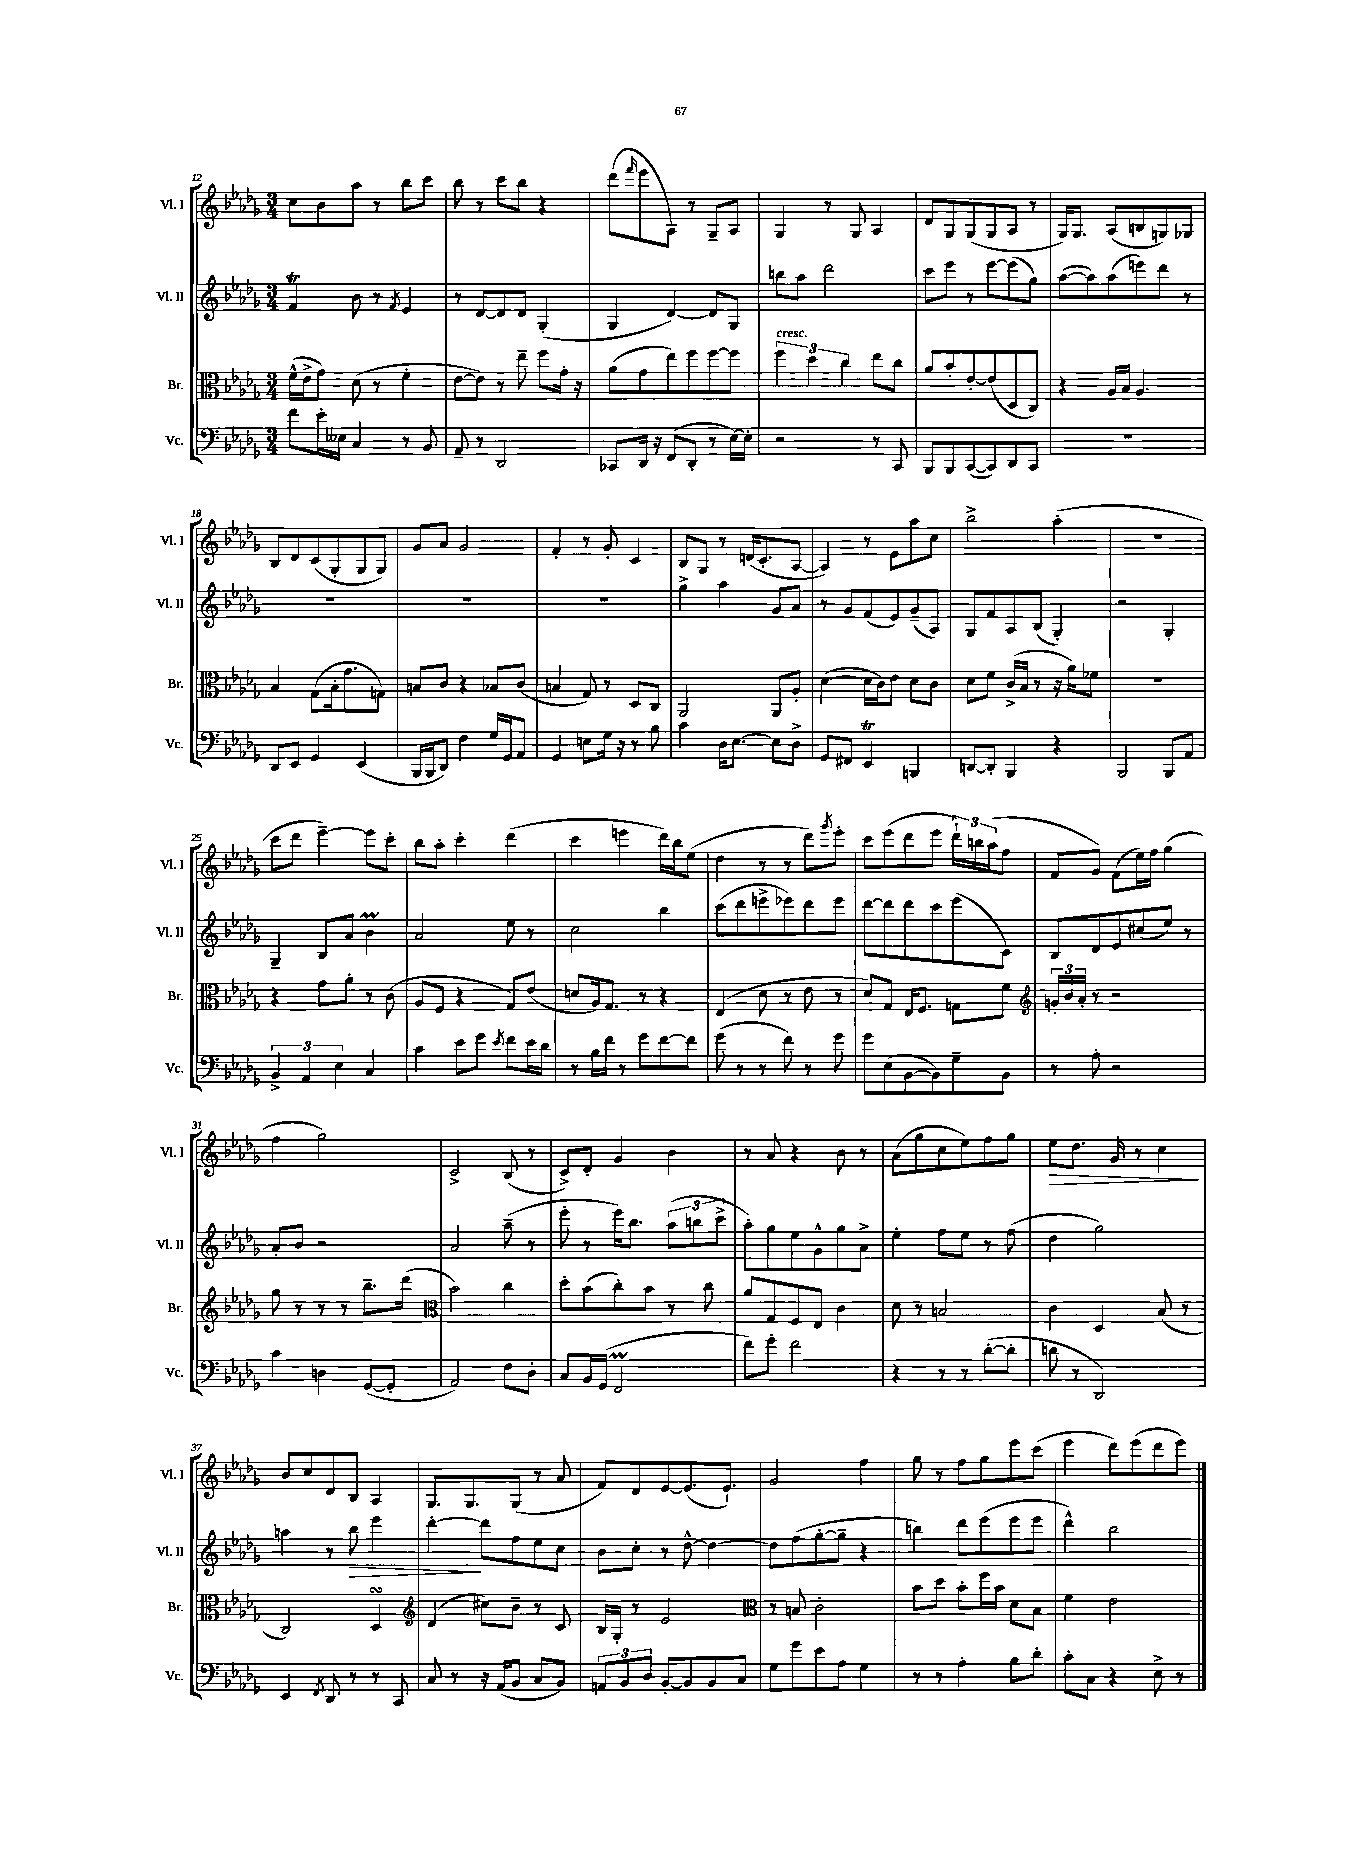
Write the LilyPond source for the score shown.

<<
\new StaffGroup <<
\new Staff = "s0" \with { instrumentName = "Vl. I" shortInstrumentName = "Vl. I" } {
    \clef treble \key des \major \numericTimeSignature \time 3/4
    c''8 bes'8 aes''8 r8 bes''8 c'''8 |
    bes''8 r8 c'''8 bes''8 r4 |
    des'''8( \grace { f'''16 } ees'''8 aes8) r8 ges8-- aes8 |
    ges4 r8 ges8 aes4 |
    des'8 ges8 ges8( ges8 aes8 r8 |
    ges16) ges8. aes8( b8 g8) ges8 |
    bes8 des'8 c'8( ges8-. ges8 ges8) |
    ges'8 aes'8 ges'2 |
    f'4-. r8 ges'8-. c'4 |
    bes8 ges8 r8 d'16( c'8.-. aes8~ |
    aes4) r8 ees'8 aes''8 c''8 |
    bes''2-> aes''4-.( |
    R2. |
    c'''8 des'''8 ees'''4~--) ees'''8 c'''8-. |
    bes''8 aes''8-. c'''4-. des'''4( |
    c'''4 e'''4 des'''16) bes''16 ees''8( |
    des''4 r8 r8 des'''8) \acciaccatura { ges'''8 } ees'''8-. |
    c'''8 ees'''8( des'''8 ees'''8 \tuplet 3/2 { des'''16-!) b''16 aes''16( } f''8 |
    f'8 ges'8) f'8( ees''16) f''16 ges''4( |
    f''4 ges''2) |
    c'2-> bes8( r8 |
    c'8->) des'8-. ges'4 bes'4 |
    r8 aes'8 r4 bes'8 r8 |
    aes'8( ges''8 c''8 ees''8) f''8 ges''8 |
    ees''8\> des''8. ges'16 r8 c''4\! |
    bes'8 c''8 des'8 bes8 aes4 |
    ges8. ges8. ges8( r8 aes'8 |
    f'8) des'8 ees'8~ ees'8.( ees'8.-!) |
    ges'2 f''4 |
    ges''8 r8 f''8 ges''8 ees'''8 c'''8( |
    ees'''4 des'''8) ees'''8( des'''8 ees'''8) \bar "|." |
}
\new Staff = "s1" \with { instrumentName = "Vl. II" shortInstrumentName = "Vl. II" } {
    \clef treble \key des \major \numericTimeSignature \time 3/4
    f'4\trill bes'8 r8 \acciaccatura { f'8 } ees'4 |
    r8 des'8~ des'8 des'8 ges4-.( |
    ges4 des'4~) des'8 ges8 |
    b''8 aes''8 des'''2 |
    c'''8 ees'''8 r8 ees'''8~ ees'''8( ges''8) |
    aes''8~( aes''8) aes''8( e'''8) des'''8 r8 |
    R2. |
    R2. |
    R2. |
    ges''4-> aes''4 ges'8 aes'8 |
    r8 ges'8 f'8( ees'8) ges'8--( aes8) |
    ges8 f'8 aes8 bes8( ges4-.) |
    r2 ges4-. |
    ges4-- bes8 aes'8 bes'4\prall |
    aes'2 ees''8 r8 |
    c''2 bes''4 |
    c'''8( des'''8 e'''8-> ees'''8) des'''8 ees'''8 |
    des'''8~ des'''8 des'''8 c'''8 ees'''8( c'8) |
    bes8 des'8 ees'8 cis''8( ees''8) r8 |
    aes'8-. bes'8 r2 |
    aes'2 aes''8--( r8 |
    ees'''8-. r8 ees'''16) bes''8. \tuplet 3/2 { aes''8( b''8 c'''8-> } |
    aes''8-.) ges''8 ees''8 ges'8-^ ges''8 aes'8-> |
    ees''4-. f''8 ees''8 r8 f''8( |
    des''4 ges''2) |
    a''4 r8 bes''8\> ees'''4 |
    des'''4~-.\! des'''8 f''8 ees''8 c''8 |
    bes'8 c''8-. r8 des''8~-^ des''4~ |
    des''8 f''8( ges''8~-. ges''8-- r4 |
    b''4) des'''8 ees'''8( ees'''8 ees'''8 |
    des'''4-^) bes''2 \bar "|." |
}
\new Staff = "s2" \with { instrumentName = "Br." shortInstrumentName = "Br." } {
    \clef alto \key des \major \numericTimeSignature \time 3/4
    f'16-^( ees'16-> ges'8) des'8( r8 f'4-. |
    ees'8~ ees'8) r8 ees''8-- f''8 ges'16-. r16 |
    aes'8( ges'8 ees''8) f''8 f''8~ f''8 |
    \tuplet 3/2 { f''4^\markup { \italic "cresc." } des''4 c''4 } ees''8 c''8 |
    aes'8 bes'8-. ees'8~-. ees'8( des8 c8) |
    r4 aes16 bes16 aes4. |
    bes4 ges8( bes16-. ges'8. g8) |
    b8 c'8 r4 bes8 c'8( |
    b4 ges8) r8 des8 c8 |
    aes,2 aes,8 aes8-. |
    des'4~( des'16 c'16) ees'8 des'8 c'8 |
    des'8 f'8 c'16->( bes16 r8 r16 aes'16) fes'8 |
    R2. |
    r4 ges'8 aes'8-. r8 c'8( |
    aes8 f8 r4 ges8) ees'8( |
    d'8 aes16) ges8. r8 r4 |
    ees4( des'8 r8 ees'8 r8 |
    des'8) ges8 ees16 f8. g8 f'8 |
    \clef treble \tuplet 3/2 { g'16-. bes'16 aes'16-. } r8 r2 |
    ges''8 r8 r8 r8 bes''8.-- des'''16( |
    \clef alto bes'2) c''4 |
    des''8-. bes'8( c''8-.) bes'8 r8 c''8 |
    aes'8 ges8 f8 ees8 c'4 |
    des'8 r8 b2 |
    c'4 des4 bes8( r8 |
    c2) des4\turn |
    \clef treble des'4( cis''8) bes'8-- r8 c'8 |
    bes16 ges16-. r8 ees'2 |
    \clef alto r8 b8 c'2-. |
    bes'8 des''8 bes'8-. f''16 bes'16 des'8 bes8 |
    f'4 ees'2 \bar "|." |
}
\new Staff = "s3" \with { instrumentName = "Vc." shortInstrumentName = "Vc." } {
    \clef bass \key des \major \numericTimeSignature \time 3/4
    f'8 ees'16-. eeses16 c4 r8 bes,8 |
    aes,8-- r8 des,2 |
    ces,8 des,16 r16 f,8( des,8-. r8 ees16~) ees16-. |
    r2 r8 c,8 |
    bes,,8 bes,,8 c,8~( c,8) des,8 c,8 |
    R2. |
    des,8 ees,8 ges,4 ees,4( |
    bes,,16 bes,,16 des,8) f4 ges16 ges,16 aes,8 |
    ges,4 e8 ges16 r16 r8 bes8 |
    c'4 des16 ees8.~ ees8 des8-> |
    ges,8 fis,8 ees,4\trill b,,4 |
    d,8~ d,8-. bes,,4 r4 |
    bes,,2 bes,,8 aes,8 |
    \tuplet 3/2 { bes,4-> aes,4 ees4 } c4 |
    c'4 ees'8 ges'8 \acciaccatura { ees'8 } f'8 ees'16 des'16 |
    r8 bes16 f'16 r8 ges'8 f'8~ f'8 |
    ges'8( r8 r8 f'8) r8 ges'8 |
    ges'8 ees8( bes,8~ bes,8) ges8-- bes,8 |
    r8 aes8-. r2 |
    c'4 d4 ges,8~( ges,8-. |
    aes,2) f8 des8-. |
    c8 bes,16 ges,16( f,2\prall |
    f'8) ges'8-. f'2 |
    r4 r8 r8 des'8~-.( des'8-. |
    d'8 r8 des,2) |
    ees,4 \acciaccatura { f,8 } des,8 r8 r8 c,8 |
    c8 r8 r16 aes,16( bes,8 c8 bes,8) |
    \tuplet 3/2 { a,8 bes,8 des8 } bes,8~-. bes,8 bes,8 c8 |
    ges8 ges'8 ees'8 aes8 ges4 |
    r8 r8 aes4-. bes8 des'8-. |
    c'8-. c8 r4 ees8-> r8 \bar "|." |
}
>>
>>
\layout { \context { \Score currentBarNumber = #12 } }
